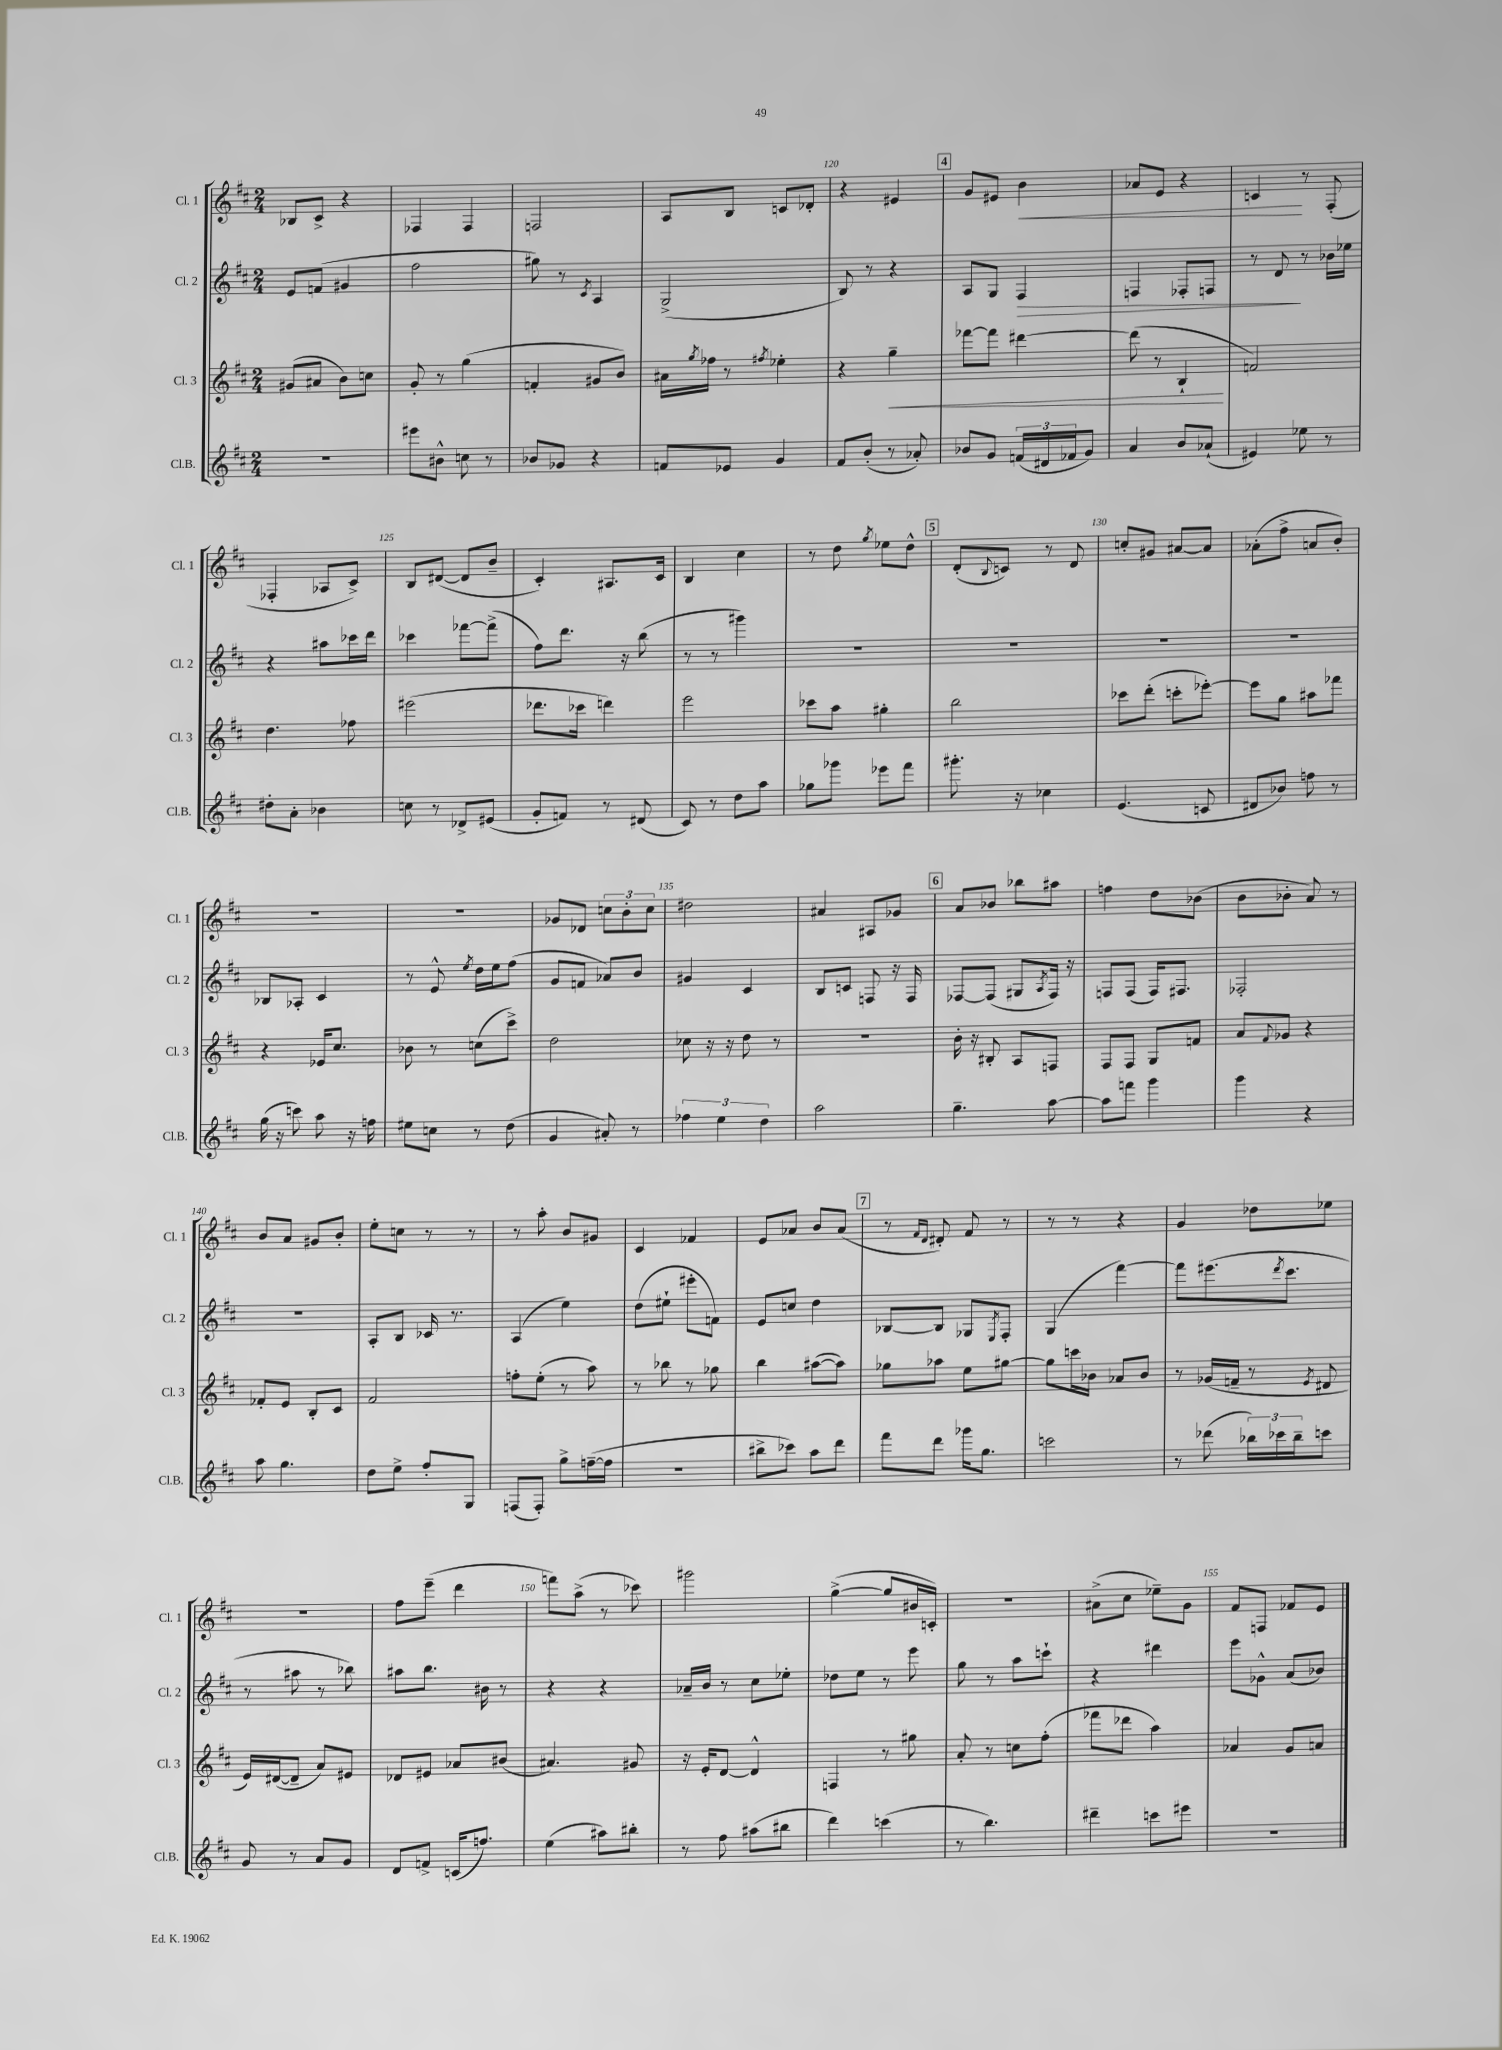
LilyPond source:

<<
\new StaffGroup <<
\new Staff = "s0" \with { instrumentName = "Cl. 1" shortInstrumentName = "Cl. 1" } {
    \clef treble \key d \major \numericTimeSignature \time 2/4
    bes8 cis'8-> r4 |
    fes4 fes4 |
    f2 |
    a8 b8 c'8 des'8-. |
    r4 eis'4 |
    \mark \markup { \box "4" } g'8 eis'8 b'4\< |
    aes'8 e'8 r4 |
    c'4\! r8 fis8-.( |
    fes4-. aes8 cis'8->) |
    b8 dis'8~( dis'8 b'8-- |
    cis'4-.) ais8. cis'16 |
    b4 cis''4 |
    r8 d''8 \acciaccatura { g''8 } ees''8 d''8-^ |
    \mark \markup { \box "5" } d'8-.( \appoggiatura { b8 } c'8) r8 d'8 |
    c''8-. gis'8 ais'8~ ais'8 |
    aes'8-.( fis''8-> a'8 b'8-.) |
    r2 |
    r2 |
    ges'8 des'8 \tuplet 3/2 { c''8 b'8-. c''8 } |
    dis''2 |
    ais'4 ais8 ges'8 |
    \mark \markup { \box "6" } a'8 bes'8 bes''8 ais''8 |
    f''4 d''8 bes'8( |
    b'8 bes'8-. a'8) r8 |
    b'8 a'8 gis'8 b'8-. |
    e''8-. c''8 r8 r8 |
    r8 a''8-. b'8 gis'8 |
    cis'4 fes'4 |
    e'8 aes'8 b'8 aes'8( |
    \mark \markup { \box "7" } r8 \grace { fis'16 d'16 } dis'8-.) fis'8 r8 |
    r8 r8 r4 |
    g'4 des''8 ees''8 |
    r2 |
    fis''8 e'''8--( d'''4 |
    f'''8) a''8->( r8 ces'''8) |
    gis'''2 |
    g''4~->( g''8 bis'16 c'16-.) |
    r2 |
    ais'8->( cis''8 ees''8--) g'8 |
    fis'8 f8 fes'8 e'8 \bar "|." |
}
\new Staff = "s1" \with { instrumentName = "Cl. 2" shortInstrumentName = "Cl. 2" } {
    \clef treble \key d \major \numericTimeSignature \time 2/4
    e'8 f'8( gis'4 |
    fis''2 |
    gis''8) r8 \acciaccatura { cis'8 } a4 |
    g2->( |
    b8) r8 r4 |
    \mark \markup { \box "4" } a8 g8 fis4\> |
    f4 fes8-. f8 |
    r8 d'8\! r8 bes'16 ees''16 |
    r4 ais''8 ces'''16 d'''16 |
    ces'''4 fes'''8~ fes'''8->( |
    fis''8) d'''8. r16 b''8( |
    r8 r8 gis'''4) |
    R2 |
    \mark \markup { \box "5" } R2 |
    R2 |
    R2 |
    bes8 aes8-. cis'4 |
    r8 e'8-^ \acciaccatura { e''8 } d''16 e''16 fis''8( |
    g'8 f'8 aes'8) b'8 |
    gis'4 cis'4 |
    b8 c'8 f8 r16 f16 |
    \mark \markup { \box "6" } fes8~ fes8( gis8 \acciaccatura { a8 } fes16) r16 |
    f8 f8( f16) fis8. |
    fes2-. |
    r2 |
    a8-. b8 ces'16 r8. |
    a4( e''4) |
    d''8( eis''8-! eis'''8-. f'8) |
    e'8 c''8 d''4 |
    \mark \markup { \box "7" } bes8~ bes8 ges8 \acciaccatura { e8 } fis8-. |
    g4( fis'''4~) |
    fis'''8 eis'''8.( \acciaccatura { d'''8 } cis'''8. |
    r8 ais''8 r8 bes''8) |
    ais''8 b''8. bis'16 r8 |
    r4 r4 |
    aes'16-- b'16 r8 cis''8 ees''8-. |
    des''8 e''8 r8 e'''8 |
    g''8 r8 a''8 c'''8-! |
    r4 dis'''4 |
    e'''8 ges'8-^ a'8( bes'8) \bar "|." |
}
\new Staff = "s2" \with { instrumentName = "Cl. 3" shortInstrumentName = "Cl. 3" } {
    \clef treble \key d \major \numericTimeSignature \time 2/4
    gis'8( ais'8 b'8) c''8 |
    g'8-. r8 g''4( |
    f'4-. gis'8 b'8) |
    ais'16 \acciaccatura { g''8 } fes''16 r8 \acciaccatura { fis''8 } ees''4-. |
    r4 g''4--\< |
    \mark \markup { \box "4" } fes'''8~ fes'''8 dis'''4~ |
    dis'''8( r8 b4-!\! |
    f'2) |
    d''4. fes''8 |
    eis'''2( |
    des'''8. ces'''16 d'''4) |
    e'''2 |
    ces'''8 a''8 gis''4-. |
    \mark \markup { \box "5" } b''2 |
    ces'''8 d'''8-.( c'''8-. ees'''8~-.) |
    ees'''8 g''8 ais''8 fes'''8 |
    r4 ees'16 cis''8. |
    bes'8 r8 c''8( cis'''8->) |
    d''2 |
    ces''8 r16 r16 d''8 r8 |
    R2 |
    \mark \markup { \box "6" } b'16-. r16 bis8-. a8 f8 |
    fis8 fis8 g8 f'8 |
    a'8 \appoggiatura { fis'8 } ges'8 r4 |
    fes'8-. e'8 b8-. cis'8 |
    fis'2 |
    f''8-. e''8-.( r8 a''8) |
    r8 bes''8 r8 ges''8 |
    b''4 ais''8~( ais''8) |
    \mark \markup { \box "7" } ges''8 aes''8 e''8 gis''8~ |
    gis''8 c'''16 bes'16 aes'8 bes'8 |
    r8 ges'16( f'16-- r8 \acciaccatura { e'8 } dis'8 |
    e'16) dis'16~( dis'8-- a'8) eis'8 |
    des'8 eis'8 aes'8 bis'8( |
    ais'4.) gis'8 |
    r16 e'16-. d'8~ d'4-^ |
    f4 r8 gis''8 |
    a'8-. r8 c''8 fis''8-.( |
    fes'''8 des'''8 a''4) |
    aes'4 g'8 a'8 \bar "|." |
}
\new Staff = "s3" \with { instrumentName = "Cl.B." shortInstrumentName = "Cl.B." } {
    \clef treble \key d \major \numericTimeSignature \time 2/4
    r2 |
    eis'''8 bis'8-^ c''8 r8 |
    bes'8 ges'8 r4 |
    f'8 ees'8 g'4 |
    fis'8 b'8-.( r8 aes'8-.) |
    \mark \markup { \box "4" } bes'8 g'8 \tuplet 3/2 { f'16( dis'16 fes'16 } g'8) |
    a'4 b'8 aes'8-!( |
    eis'4) ees''8 r8 |
    dis''8-. a'8-. bes'4 |
    c''8 r8 des'8-> eis'8( |
    g'8-. f'8) r8 dis'8( |
    cis'8) r8 d''8 a''8 |
    ges''8 ges'''8 ees'''8 fis'''8 |
    \mark \markup { \box "5" } gis'''8.-. r16 ces''4 |
    e'4.( c'8 |
    dis'8 bes'8) f''8 r8 |
    g''16( r16 c'''8) a''8 r16 f''16 |
    eis''8 c''8 r8 d''8( |
    g'4 ais'8-.) r8 |
    \tuplet 3/2 { fes''4 e''4 d''4 } |
    a''2 |
    \mark \markup { \box "6" } g''4.-- a''8~ |
    a''8 f'''8 g'''4 |
    g'''4 r4 |
    a''8 g''4. |
    d''8 e''8-> fis''8-. g8 |
    f8( f8-.) g''8-> f''16~--( f''16 |
    r2 |
    bis''8-> ces'''8) a''8 d'''8 |
    \mark \markup { \box "7" } fis'''8 d'''8 ges'''16 g''8. |
    c'''2 |
    r8 des'''8( \tuplet 3/2 { bes''16) ces'''16 bes''16-- } c'''8 |
    g'8 r8 a'8 g'8 |
    d'8 f'8-> c'16( f''8.) |
    e''4( ais''8) bis''8-. |
    r8 fis''8 ais''8( bis''8 |
    d'''4) c'''4( |
    r8 b''4.) |
    dis'''4-- c'''8 eis'''8 |
    r2 \bar "|." |
}
>>
>>
\layout { \context { \Score currentBarNumber = #116 \override BarNumber.break-visibility = ##(#f #t #t) barNumberVisibility = #(every-nth-bar-number-visible 5) } }
